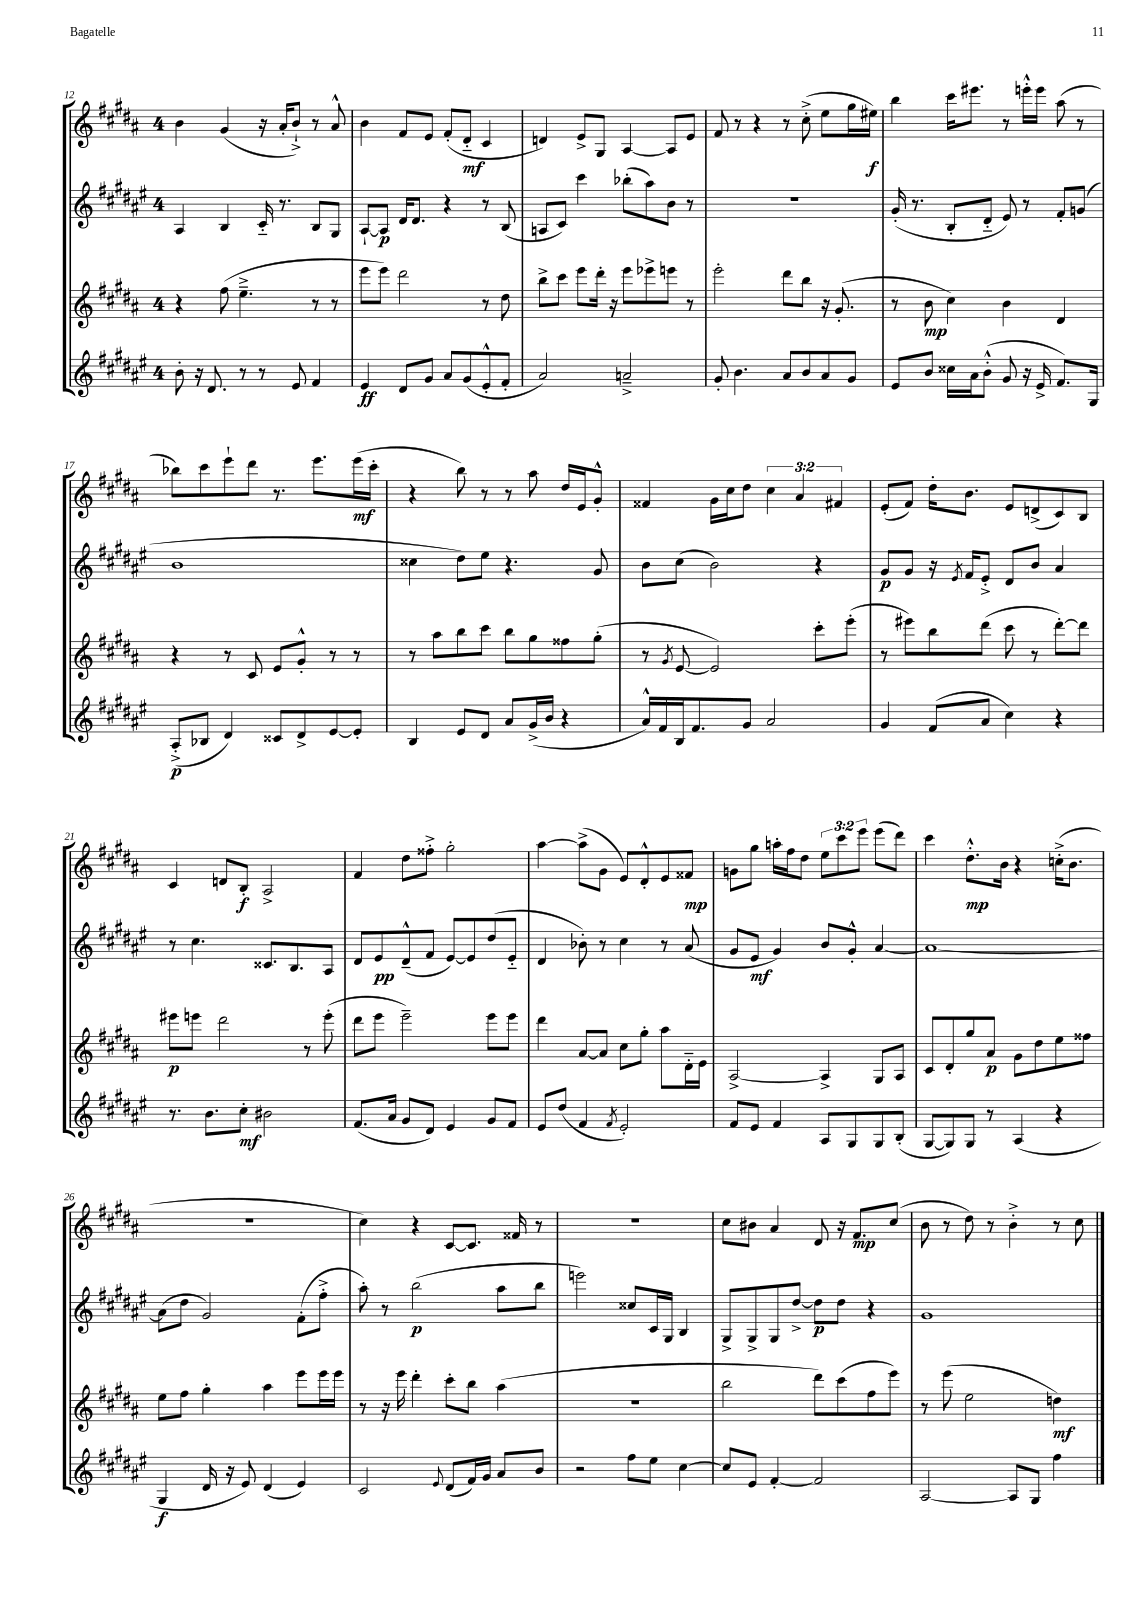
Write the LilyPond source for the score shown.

<<
\new StaffGroup <<
\new Staff = "s0" {
    \clef treble \key b \major \once \override Staff.TimeSignature.style = #'single-digit \time 4/4 \override Staff.TupletNumber.text = #tuplet-number::calc-fraction-text
    b'4 gis'4( r16 ais'16-. b'8-!->) r8 ais'8-^ |
    b'4 fis'8 e'8 fis'8-.( dis'8-_\mf cis'4 |
    d'4) e'8-> gis8 ais4~ ais8 e'8 |
    fis'8 r8 r4 r8 cis''8-.->( e''8 gis''16 eis''16\f) |
    b''4 cis'''16 eis'''8. r8 e'''16-.-^ e'''16 ais''8( r8 |
    bes''8) cis'''8 e'''8-! dis'''8 r8. e'''8. e'''16\mf( cis'''16-. |
    r4 b''8) r8 r8 ais''8 dis''16 e'16 gis'8-.-^ |
    fisis'4 gis'16 cis''16 dis''8 \tuplet 3/2 { cis''4 ais'4 fis'4 } |
    e'8-.( fis'8) dis''16-. b'8. e'8 d'8->( cis'8) b8 |
    cis'4 d'8 b8-.\f ais2-> |
    fis'4 dis''8 fisis''8-.-> gis''2-. |
    ais''4~ ais''8->( gis'8 e'8) dis'8-.-^ e'8 fisis'8\mp |
    g'8 gis''8 a''16-. fis''16 dis''8 \tuplet 3/2 { e''8 cis'''8 e'''8 } e'''8( dis'''8) |
    cis'''4 dis''8.-.-^\mp b'16 r4 c''16-.->( b'8. |
    r1 |
    cis''4) r4 cis'8~ cis'8. fisis'16 r8 |
    R1 |
    cis''8 bis'8 ais'4 dis'8 r16 fis'8.\mp cis''8( |
    b'8 r8 dis''8) r8 b'4-.-> r8 cis''8 \bar "|." |
}
\new Staff = "s1" {
    \clef treble \key fis \major \once \override Staff.TimeSignature.style = #'single-digit \time 4/4
    ais4 b4 cis'16-_ r8. b8 gis8 |
    ais8~-! ais8\p dis'16 dis'8. r4 r8 b8( |
    a8 cis'8) cis'''4 bes''8-.( ais''8) b'8 r8 |
    R1 |
    gis'16-.( r8. b8-. dis'8-_ eis'8) r8 fis'8-. g'8( |
    b'1 |
    cisis''4 dis''8) eis''8 r4. gis'8 |
    b'8 cis''8( b'2) r4 |
    gis'8\p gis'8 r16 \acciaccatura { eis'8 } fis'16 eis'8-.-> dis'8 b'8 ais'4 |
    r8 cis''4. cisis'8. b8. ais8 |
    dis'8 eis'8\pp dis'8---^( fis'8 eis'8~) eis'8 dis''8( eis'8-_ |
    dis'4 bes'8-.) r8 cis''4 r8 ais'8( |
    gis'8 eis'8\mf gis'4) b'8 gis'8-.-^ ais'4~ |
    ais'1~ |
    ais'8( dis''8 gis'2) fis'8-.( fis''8-.-> |
    ais''8-.) r8 b''2\p( ais''8 b''8 |
    e'''2) cisis''8 cis'16 gis16 b4 |
    gis8-> gis8-> gis8 dis''8~-> dis''8\p dis''8 r4 |
    gis'1 \bar "|." |
}
\new Staff = "s2" {
    \clef treble \key b \major \once \override Staff.TimeSignature.style = #'single-digit \time 4/4
    r4 fis''8( e''4.---> r8 r8 |
    e'''8 e'''8) dis'''2 r8 dis''8 |
    b''8-> cis'''8 e'''8 dis'''16-. r16 e'''8 ees'''8-> e'''8 r8 |
    e'''2-. dis'''8 b''8 r16 gis'8.-.( |
    r8 b'8\mp cis''4) b'4 dis'4 |
    r4 r8 cis'8 e'8 gis'8-.-^ r8 r8 |
    r8 ais''8 b''8 cis'''8 b''8 gis''8 fisis''8 gis''8-.( |
    r8 \acciaccatura { gis'8 } e'8~ e'2) cis'''8-. e'''8-.( |
    r8 eis'''8) b''8 dis'''8( cis'''8 r8 dis'''8~-.) dis'''8 |
    eis'''8\p e'''8 dis'''2 r8 e'''8-.( |
    dis'''8 e'''8 e'''2--) e'''8 e'''8 |
    dis'''4 ais'8~ ais'8 cis''8 gis''8-. ais''8 dis'16-_ e'16 |
    ais2~-> ais4-> gis8 ais8 |
    cis'8 dis'8-. gis''8 ais'8\p gis'8 dis''8 e''8 fisis''8 |
    e''8 fis''8 gis''4-. ais''4 e'''8 e'''16 e'''16 |
    r8 r16 e'''16 dis'''4-. cis'''8-. b''8 ais''4( |
    R1 |
    b''2 dis'''8) cis'''8( fis''8 e'''8) |
    r8 e'''8( e''2 d''4\mf) \bar "|." |
}
\new Staff = "s3" {
    \clef treble \key fis \major \once \override Staff.TimeSignature.style = #'single-digit \time 4/4
    b'8-. r16 dis'8. r8 r8 eis'8 fis'4 |
    eis'4\ff dis'8 gis'8 ais'8 gis'8( eis'8-.-^ fis'8-. |
    ais'2) a'2---> |
    gis'8-. b'4. ais'8 b'8 ais'8 gis'8 |
    eis'8 b'8 cisis''16 ais'16 b'8-.-^( gis'8 r16 eis'16-> fis'8.) gis16 |
    ais8-.->\p( bes8 dis'4) cisis'8 dis'8-> eis'8~ eis'8-. |
    b4 eis'8 dis'8 ais'8 gis'16->( b'16 r4 |
    ais'16-^) fis'16 b16 fis'8. gis'8 ais'2 |
    gis'4 fis'8( ais'8 cis''4) r4 |
    r8. b'8. cis''8-.\mf bis'2 |
    fis'8.( ais'16 gis'8 dis'8) eis'4 gis'8 fis'8 |
    eis'8 dis''8( fis'4 \acciaccatura { fis'8 } eis'2-.) |
    fis'8 eis'8 fis'4 ais8 gis8 gis8 b8-.( |
    gis8~ gis8) gis8 r8 ais4( r4 |
    gis4\f dis'16 r16 eis'8) dis'4( eis'4) |
    cis'2 \appoggiatura { eis'8 } dis'8( fis'16) gis'16 ais'8 b'8 |
    r2 fis''8 eis''8 cis''4~ |
    cis''8 eis'8 fis'4~-. fis'2 |
    ais2~ ais8 gis8 fis''4 \bar "|." |
}
>>
>>
\layout { \context { \Score currentBarNumber = #12 } }
